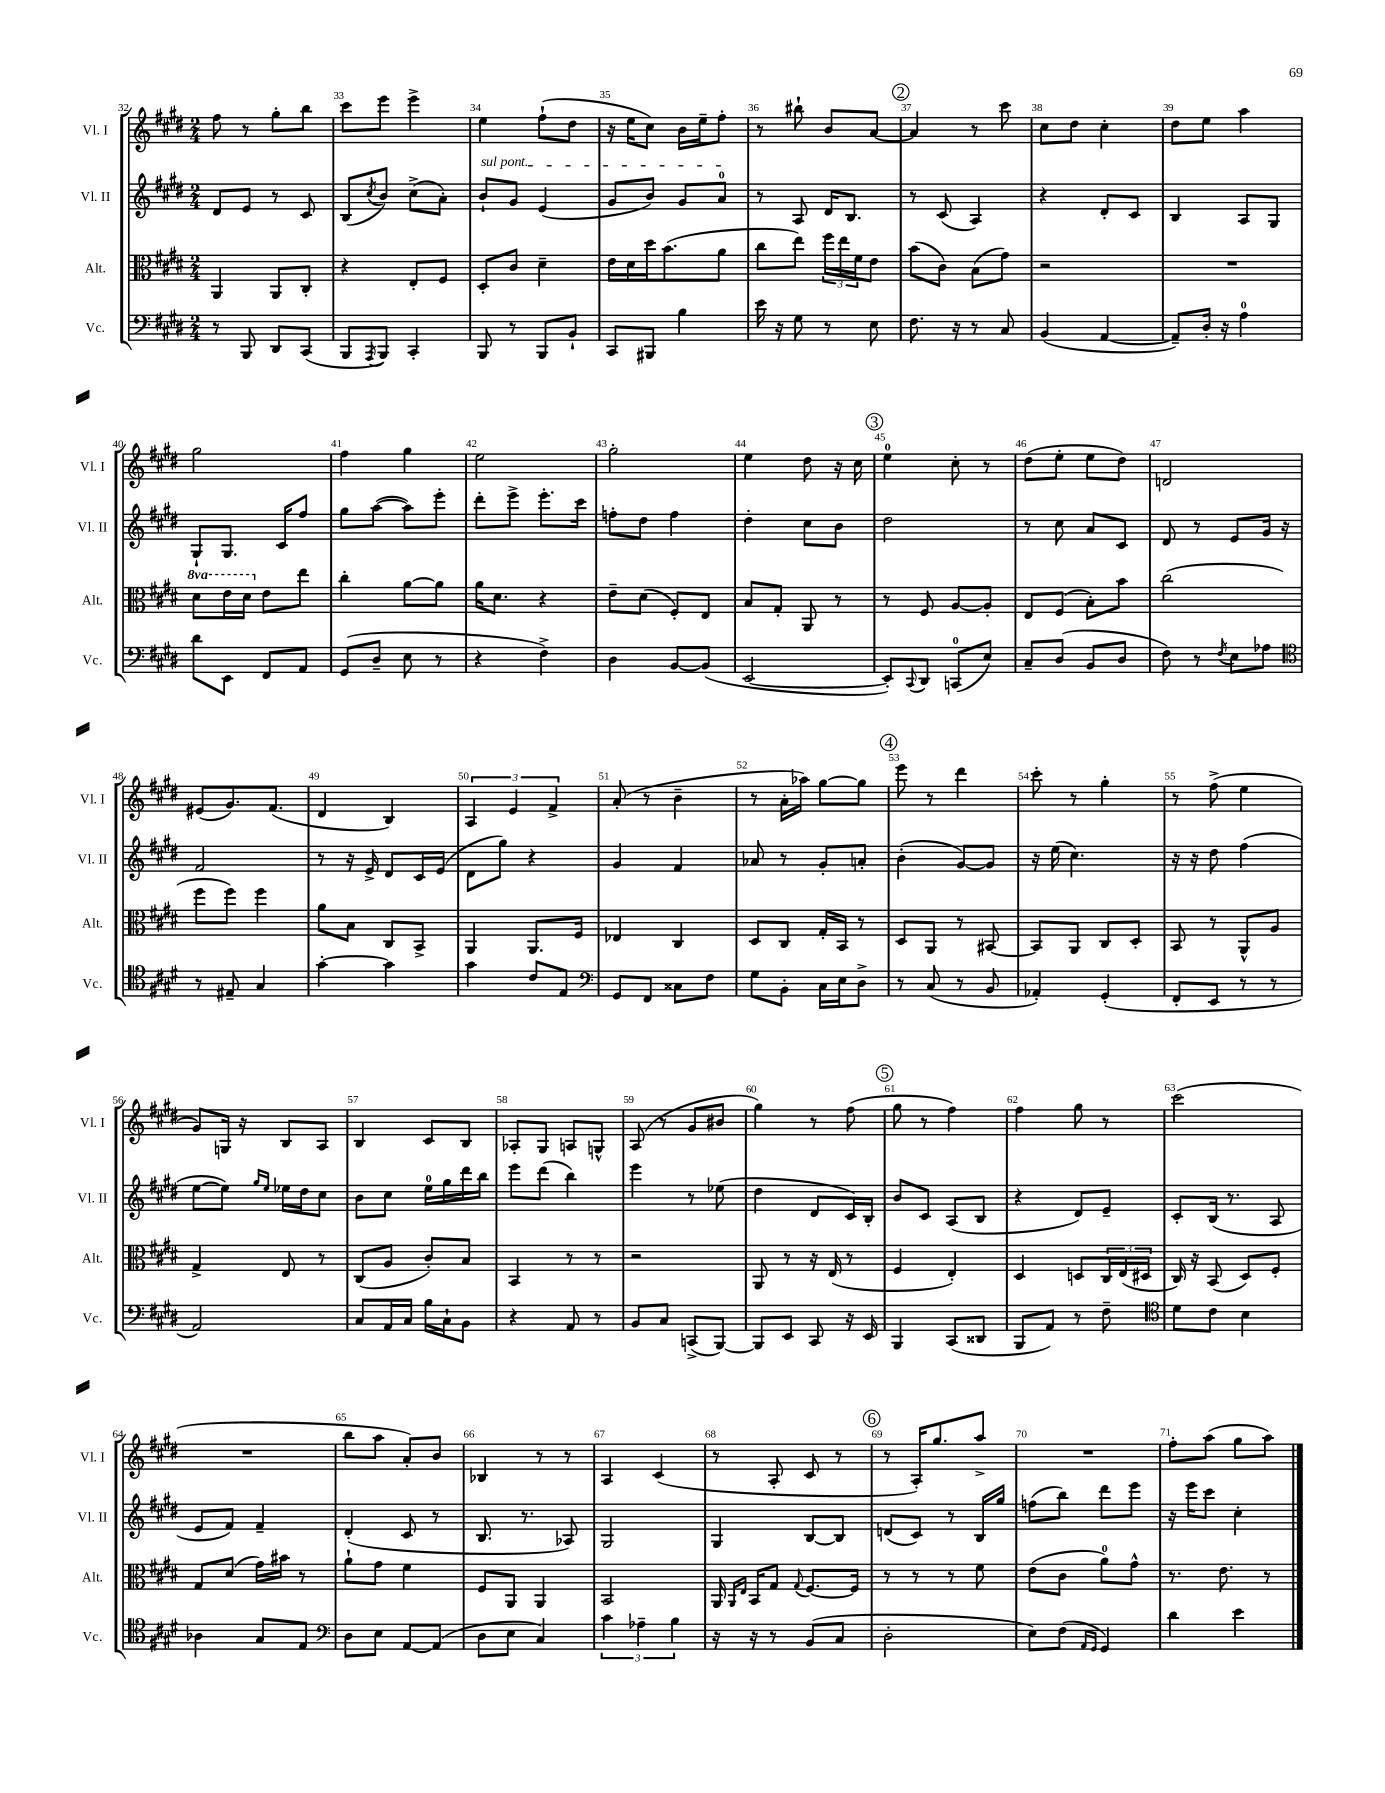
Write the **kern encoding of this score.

**kern	**kern	**kern	**kern
*part4	*part3	*part2	*part1
*staff4	*staff3	*staff2	*staff1
*I"Vc.	*I"Alt.	*I"Vl. II	*I"Vl. I
*I'Vc.	*I'Alt.	*I'Vl. II	*I'Vl. I
*clefF4	*clefC3	*clefG2	*clefG2
*k[f#c#g#d#]	*k[f#c#g#d#]	*k[f#c#g#d#]	*k[f#c#g#d#]
*M2/4	*M2/4	*M2/4	*M2/4
=32	=32	=32	=32
8r	4AA/	8d#/L	8ff#\
8BBB/	.	8e/J	8r
8DD#/L	8AA/L	8r	8gg#'\L
(8CC#/J	8C#'/J	8c#/	8bb\J
=33	=33	=33	=33
8BBB/L	4r	(8B/L	8ccc#\L
8qAAA/	.	8qcc#/	.
8BBB/J)	.	8b/J)	8eee\J
4CC#'/	8E'/L	(8cc#^\L	4eee^\
.	8F#/J	8a'\J)	.
=34	=34	=34	=34
!	!	!LO:TX:a:i:t=sul pont.	!
8BBB/	8D#'/L	8b`/L	4ee\
8r	8c#/J	8g#/J	.
8BBB/L	4d#~\	(4e/	(8ff#`\L
8BB`/J	.	.	8dd#\J
=35	=35	=35	=35
8CC#/L	16e\LL	8g#/L	16r
.	16d#\	.	16ee\KL
8BBB#X/J	16dd#\J	8b/J)	8cc#\J)
.	(8.b\	.	.
4B\	.	8g#/L	16b\LL
.	.	.	16ee~\J
.	8a\J	8a/J	8ff#'\J
=36	=36	=36	=36
16e\	8cc#\L	8r	8r
16r	.	.	.
8G#\	8ee\J)	8A/	8bb#X`\
8r	24ff#\LL	16d#/KL	8b/L
.	24ee\	.	.
.	.	8.B/J	.
.	24f#\J	.	.
8E\	8e\J	.	[8a/J
!!LO:REH:place=s1:t=2
=37	=37	=37	=37
8.F#\	(8b\L	8r	4a/]
.	8c#\J)	(8c#/	.
16r	.	.	.
8r	(8B\L	4A/)	8r
8C#/	8g#\J)	.	8ccc#\
=38	=38	=38	=38
(4BB/	2r	4r	8cc#\L
.	.	.	8dd#\J
[4AA/	.	8d#'/L	4cc#'\
.	.	8c#/J	.
=39	=39	=39	=39
8AA~/L])	2r	4B/	8dd#\L
16D#'/Jk	.	.	8ee\J
16r	.	.	.
4A\	.	8A/L	4aa\
.	.	8G#/J	.
!!LO:LB:g=z
=40	=40	=40	=40
*	*8va	*	*
8d#\L	8dd#\L	8G#`/L	2gg#\
8EE\J	16ee\L	8.G#/J	.
.	16dd#\JJ	.	.
*	*X8va	*	*
8FF#/L	8e\L	.	.
.	.	16c#/KL	.
8AA/J	8ee\J	8ff#/J	.
=41	=41	=41	=41
(8GG#/L	4cc#'\	8gg#\L	4ff#\
8D#~/J	.	([8aa\J	.
8E\	[8a\L	8aa\L])	4gg#\
8r	8a\J]	8eee'\J	.
=42	=42	=42	=42
4r	16a\KL	8ddd#'\L	2ee\
.	8.d#\J	.	.
.	.	8eee^\J	.
4F#^\)	4r	8.eee'\L	.
.	.	16ccc#\Jk	.
=43	=43	=43	=43
4D#\	8e~\L	8ffn'\L	2gg#'\
.	(8d#\J	8dd#\J	.
[8BB/L	8F#'/L)	4ff\	.
(8BB/J]	8E/J	.	.
=44	=44	=44	=44
[2EE/	8B/L	4dd#'\	4ee\
.	8G#'/J	.	.
.	8AA/	8cc#\L	8dd#\
.	8r	8b\J	16r
.	.	.	16cc#\
!!LO:REH:place=s1:t=3
=45	=45	=45	=45
8EE'/L])	8r	2dd#\	4ee\
8qqCC#/	.	.	.
8DD#/J	8F#/	.	.
(8CCn/L	[8A/L	.	8cc#'\
8E/J)	8A'/J]	.	8r
=46	=46	=46	=46
8C#~/L	8E/L	8r	(8dd#\L
(8D#/J	(8F#/J	8cc#\	8ee'\J
8BB/L	8B'\L)	8a/L	8ee\L
8D#/J	8b\J	8c#/J	8dd#\J)
=47	=47	=47	=47
8F#\)	(2cc#\	8d#/	2dn/
8r	.	8r	.
8qF#/	.	.	.
8E\L	.	8e/L	.
8A-X\J	.	16g#/Jk	.
.	.	16r	.
!!LO:LB:g=z
=48	=48	=48	=48
*clefC4	*	*	*
8r	8ff#\L	2f#/	(8e#X/L
8E#X~/	8ff#\J)	.	8.g#/)
4G#/	4ff#\	.	.
.	.	.	(8.f#/J
=49	=49	=49	=49
[4g#'\	8a\L	8r	4d#/
.	8B\J	16r	.
.	.	16e^/	.
4g#\]	8C#/L	8d#/L	4B/)
.	8BB^/J	16c#/L	.
.	.	(16e/JJ	.
=50	=50	=50	=50
4g#\	4AA/	8d#\L	6A/
.	.	8gg#\J)	.
.	.	.	6e/
8c#/L	8.AA/L	4r	.
.	.	.	6f#^/
8E/J	.	.	.
.	16F#/Jk	.	.
=51	=51	=51	=51
*clefF4	*	*	*
8GG#/L	4E-X/	4g#/	(8a'/
8FF#/J	.	.	8r
8C##X\L	4C#/	4f#/	4b~\
8F#\J	.	.	.
=52	=52	=52	=52
8G#\L	8D#/L	8a-X/	8r
8BB'\J	8C#/J	8r	16a'\LL
.	.	.	16aa-X\JJ)
16C#\LL	16G#'/LL	8g#'/L	[8gg#\L
16E\J	16BB/JJ	.	.
8D#^\J	8r	8an'/J	8gg#\J]
!!LO:REH:place=s1:t=4
=53	=53	=53	=53
8r	8D#/L	(4b'\	8eee\
(8C#/	8AA/J	.	8r
8r	8r	[8g#/L)	4ddd#\
8BB/	[8BB#X/	8g#/J]	.
=54	=54	=54	=54
4AA-X'/)	8BB#/L]	16r	8ccc#'\
.	.	(16ee\	.
.	8AA/J	4.cc#\)	8r
(4GG#'/	8C#/L	.	4gg#'\
.	8D#'/J	.	.
=55	=55	=55	=55
8FF#'/L	8BB/	16r	8r
.	.	16r	.
8EE/J	8r	8dd#\	(8ff#^\
8r	8AA^^/L	(4ff#\	4ee\
8r	8A/J	.	.
!!LO:LB:g=z
=56	=56	=56	=56
2AA/)	4G#^/	[8ee\L	8g#/L)
.	.	8ee\J])	16Gn/Jk
.	.	.	16r
.	.	16qqgg#/LL	.
.	.	16qqee/JJ	.
.	8E/	16ee-X\LL	8B/L
.	.	16dd#\J	.
.	8r	8cc#\J	8A/J
=57	=57	=57	=57
8C#/L	(8C#/L	8b\L	4B/
16AA/L	8A/J	8cc#\J	.
16C#/JJ	.	.	.
16B\LL	8c#'/L)	16ee\LL	8c#/L
16C#`\J	.	16gg#\	.
8BB\J	8B/J	16ddd#\	8B/J
.	.	16bb\JJ	.
=58	=58	=58	=58
4r	4BB/	8eee\L	8A-X'/L
.	.	(8ddd#\J	8G#/J
8AA/	8r	4bb\)	8An/L
8r	8r	.	8Gn^^/J
=59	=59	=59	=59
8BB/L	2r	4eee\	(8A/
8C#/J	.	.	8r
(8CCn^/L	.	8r	8g#/L
[8BBB/J)	.	(8ee-X\	8b#X/J
=60	=60	=60	=60
8BBB/L]	8AA/	4dd#\	4gg#\)
8EE/J	8r	.	.
8CC#/	16r	8d#/L	8r
.	(16E/	.	.
16r	8r	16c#/L)	(8ff#\
16EE/	.	16B'/JJ	.
!!LO:REH:place=s1:t=5
=61	=61	=61	=61
4BBB/	4F#/	8b/L	8gg#\
.	.	8c#/J	8r
(8CC#/L	4E'/)	(8A/L	4ff#\)
8DD##X/J	.	8B/J	.
=62	=62	=62	=62
8BBB/L	4D#/	4r	4ff#\
8AA/J)	.	.	.
8r	8Dn/L	8d#/L)	8gg#\
8F#~\	24C#/L	8e~/J	8r
.	(24E/	.	.
.	24D#X/JJ	.	.
=63	=63	=63	=63
*clefC4	*	*	*
8d#\L	16C#/)	8c#'/L	(2ccc#\
.	16r	.	.
8c#\J	(8BB/	(16B/Jk	.
.	.	8.r	.
4B\	8D#/L)	.	.
.	8F#'/J	8A/	.
!!LO:LB:g=z
=64	=64	=64	=64
4A-X\	8G#/L	8e/L	2r
.	(8d#/J	8f#/J)	.
8G#/L	16g#\LL)	4f#~/	.
.	16b#X\JJ	.	.
8E/J	8r	.	.
=65	=65	=65	=65
*clefF4	*	*	*
8D#\L	8a`\L	(4d#'/	8bb\L
8E\J	8g#\J	.	8aa\J
[8AA/L	4f#\	8c#/	8a'/L)
(8AA/J]	.	8r	8b/J
=66	=66	=66	=66
8D#\L	8F#/L	8.B/	4B-X/
8E\J	8AA/J	.	.
.	.	8.r	.
4C#/)	4AA/	.	8r
.	.	8A-X/)	8r
=67	=67	=67	=67
6c#\	2BB/	2G#/	4A/
6A-X~\	.	.	.
.	.	.	(4c#/
6B\	.	.	.
=68	=68	=68	=68
16r	16AA/	4G#/	8r
.	16qqAA/LL	.	.
.	16qqE/JJ	.	.
16r	16BB/KL	.	.
8r	8G#/J	.	8A'/
.	8qqG#/	.	.
(8BB/L	[8.F#/L	[8B/L	8c#/
8C#/J	.	8B/J]	8r
.	16F#/Jk]	.	.
!!LO:REH:place=s1:t=6
=69	=69	=69	=69
2D#'\	8r	(8dn/L	8r
.	8r	8c#/J)	16A'/KL)
.	.	.	8.gg#/
.	8r	8r	.
.	8f#\	16B/LL	8aa^/J
.	.	16gg#/JJ	.
=70	=70	=70	=70
8E\L)	(8e\L	(8ffn\L	2r
(8F#\J	8c#\J	8bb\J)	.
16qqAA/LL	.	.	.
16qqGG#/JJ	.	.	.
4GG#/)	8a\L)	8ddd#\L	.
.	8g#^^\J	8eee\J	.
=71	=71	=71	=71
4d#\	8.r	16r	8ff#'\L
.	.	16eee\KL	.
.	.	8ccc#\J	(8aa\J
.	8.e\	.	.
4e\	.	4cc#'\	8gg#\L
.	8r	.	8aa\J)
==	==	==	==
*-	*-	*-	*-
